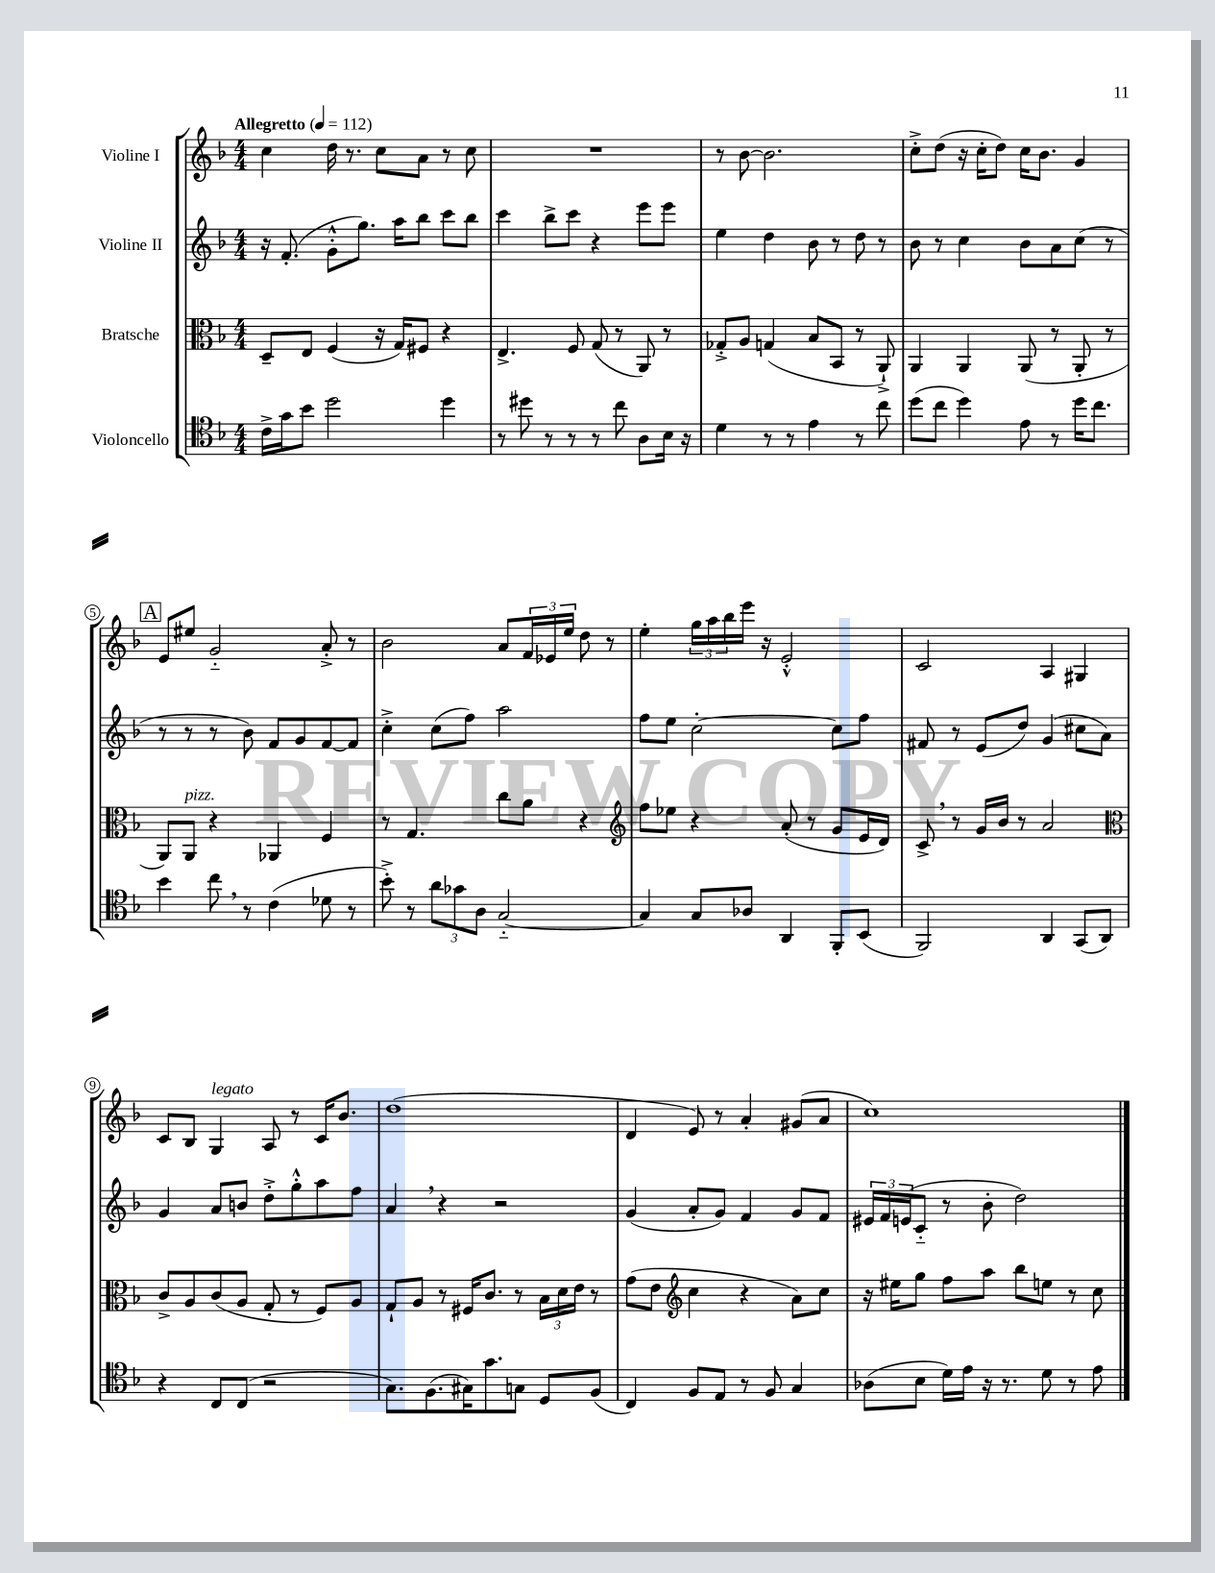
<<
\new StaffGroup <<
\new Staff = "s0" \with { instrumentName = "Violine I" } {
    \clef treble \key f \major \numericTimeSignature \time 4/4 \tempo "Allegretto" 4 = 112
    c''4 d''16 r8. c''8 a'8 r8 c''8 |
    R1 |
    r8 bes'8~ bes'2. |
    c''8-.-> d''8( r16 c''16-. d''8) c''16 bes'8. g'4 |
    \mark \markup { \box "A" } e'8 eis''8 g'2-_ a'8-.-> r8 |
    bes'2 a'8 \tuplet 3/2 { f'16 ees'16 e''16 } d''8 r8 |
    e''4-. \tuplet 3/2 { g''16 a''16 bes''16 } e'''16 r16 e'2-.-^ |
    c'2 a4 gis4 |
    c'8 bes8 g4^\markup { \italic "legato" } a8 r8 c'16 bes'8. |
    d''1( |
    d'4 e'8) r8 a'4-. gis'8( a'8 |
    c''1) \bar "|." |
}
\new Staff = "s1" \with { instrumentName = "Violine II" } {
    \clef treble \key f \major \numericTimeSignature \time 4/4
    r16 f'8.-.( g'8-.-^ g''8.) a''16 bes''8 c'''8 bes''8 |
    c'''4 bes''8-> c'''8 r4 e'''8 e'''8 |
    e''4 d''4 bes'8 r8 d''8 r8 |
    bes'8 r8 c''4 bes'8 a'8 c''8( r8 |
    \mark \markup { \box "A" } r8 r8 r8 bes'8) f'8 g'8 f'8~ f'8 |
    c''4-.-> c''8( f''8) a''2 |
    f''8 e''8 c''2~-. c''8 f''8 |
    fis'8 r8 e'8( d''8) g'4( cis''8 a'8) |
    g'4 a'8 b'8 d''8-.-> g''8-.-^ a''8 f''8 |
    a'4 \breathe r4 r2 |
    g'4( a'8-. g'8) f'4 g'8 f'8 |
    \tuplet 3/2 { eis'16 f'16 e'16( } c'8-_ r8 bes'8-. d''2) \bar "|." |
}
\new Staff = "s2" \with { instrumentName = "Bratsche" } {
    \clef alto \key f \major \numericTimeSignature \time 4/4
    d8-- e8 f4( r16 g16) fis8 r4 |
    e4.-> f8 g8( r8 a,8) r8 |
    ges8-.-> a8 g4( bes8 bes,8 r8 a,8-!->) |
    a,4 a,4 a,8( r8 a,8-. r8 |
    \mark \markup { \box "A" } a,8) a,8^\markup { \italic "pizz." } r4 aes,4 f4 |
    r8 g4. c''8 a'8 r4 |
    \clef treble f''8 ees''8 r4 a'8-.( r8 g'8 e'16 d'16) |
    c'8-> \breathe r8 g'16 bes'16 r8 a'2 |
    \clef alto c'8-> a8 c'8( a8 g8-. r8 f8) a8 |
    g8-! a8 r8 fis16 c'8. r8 \tuplet 3/2 { bes16 d'16 e'16 } r8 |
    g'8( e'8 \clef treble c''4 r4 a'8) c''8 |
    r16 eis''16 g''8 f''8 a''8 bes''8 e''8 r8 c''8 \bar "|." |
}
\new Staff = "s3" \with { instrumentName = "Violoncello" } {
    \clef tenor \key f \major \numericTimeSignature \time 4/4
    c'16-> g'16 bes'8 d''2 d''4 |
    r8 dis''8 r8 r8 r8 c''8 a8 bes16 r16 |
    d'4 r8 r8 e'4 r8 c''8 |
    d''8( c''8 d''4) e'8 r8 d''16 c''8. |
    \mark \markup { \box "A" } bes'4 c''8 \breathe r8 c'4( des'8 r8 |
    bes'8-.->) r8 \tuplet 3/2 { a'8 ges'8 a8 } g2~-_ |
    g4 g8 aes8 a,4 f,8-. bes,8( |
    f,2) a,4 g,8( a,8) |
    r4 c8 c8( r2 |
    g8.) f8.( gis16) g'8. g8 d8 f8( |
    c4) f8 e8 r8 f8 g4 |
    aes8( bes8 d'16) e'16 r16 r8. d'8 r8 e'8 \bar "|." |
}
>>
>>
\layout { \context { \Score \override BarNumber.stencil = #(make-stencil-circler 0.1 0.3 ly:text-interface::print) } }
